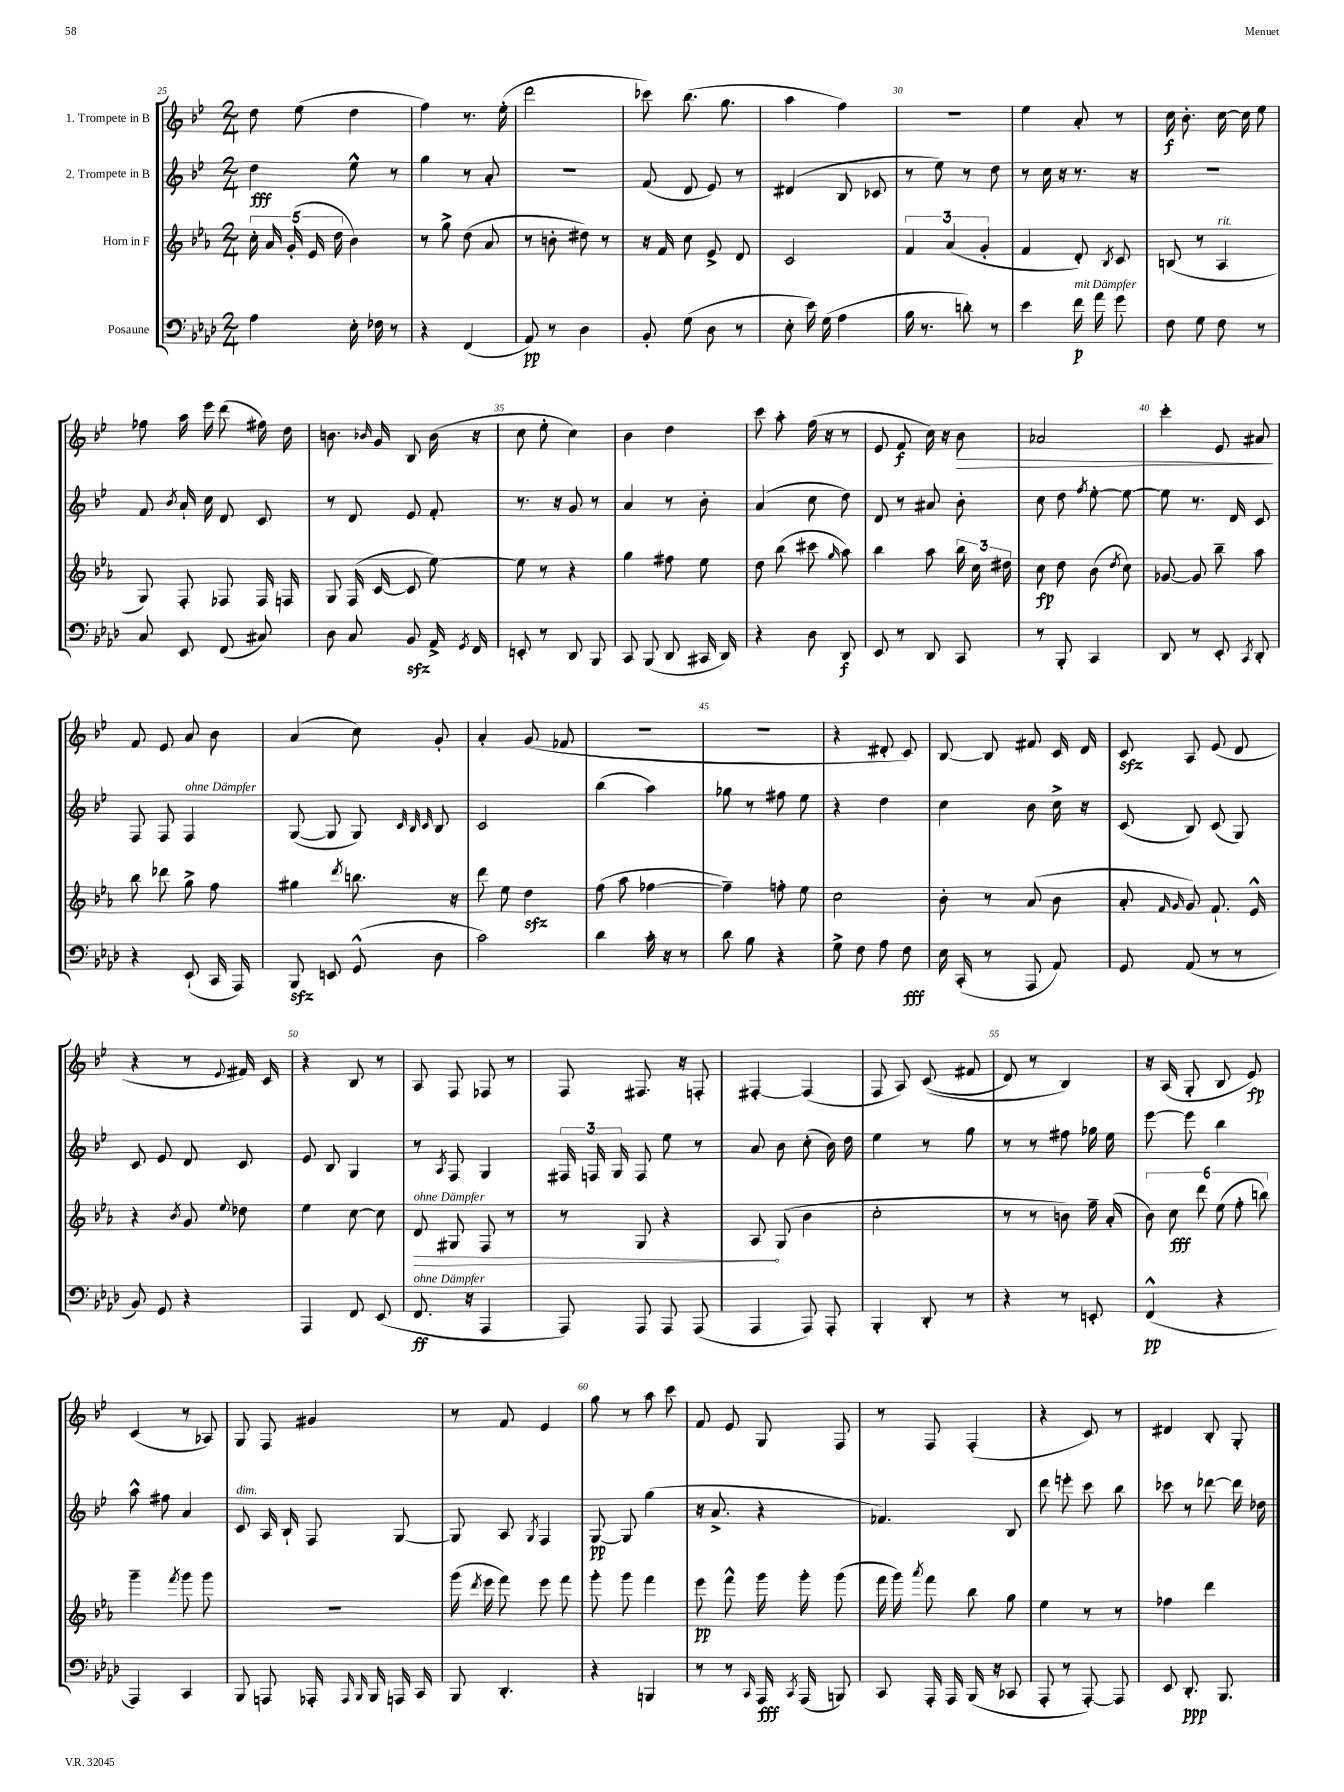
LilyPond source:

<<
\new StaffGroup <<
\new Staff = "s0" \with { instrumentName = "1. Trompete in B" } {
    \clef treble \key bes \major \numericTimeSignature \time 2/4
    \autoBeamOff d''8 ees''8( d''4 |
    f''4) r8. ees''16-.( |
    d'''2 |
    ces'''8) bes''8.( g''8. |
    a''4 f''4) |
    r2 |
    ees''4 a'8-. r8 |
    c''16\f bes'8.-. c''16~ c''16 ees''8 |
    fes''8 a''16 ees'''16 d'''8( fis''16) d''16 |
    b'8. \grace { bes'16 } g'16 bes8 bes'16( r16 |
    c''8 ees''8-. c''4) |
    bes'4 d''4 |
    c'''8 a''8-. f''16( r16 r8 |
    ees'8 f'8\f c''16) r16 bes'8\> |
    aes'2 |
    c'''4-. ees'8 ais'8\! |
    f'8 ees'8 a'8 bes'8 |
    a'4( c''8) g'8-. |
    a'4-. g'8( fes'8 |
    R2 |
    R2 |
    r4 dis'8-. c'8) |
    bes8~ bes8 fis'8 c'16 d'16 |
    c'8\sfz a8 ees'8( d'8 |
    r4 r8 \appoggiatura { ees'8 } fis'16) c'16 |
    r4 bes8 r8 |
    a8 f8 fes8 r8 |
    f8 fis8. r16 f8-. |
    fis4~-. fis4( |
    f8 a8) c'8(\( fis'8 |
    d'8) r8 bes4\) |
    r16 a16( g8-. bes8 ees'8\fp) |
    c'4( r8 aes8) |
    g8 f8 gis'4 |
    r8 f'8 ees'4 |
    g''8 r8 a''8 c'''8 |
    f'8 ees'8 g8 f8 |
    r8 f8 f4-.( |
    r4 c'8) r8 |
    dis'4 bes8-. g8-. \bar "|." |
}
\new Staff = "s1" \with { instrumentName = "2. Trompete in B" } {
    \clef treble \key bes \major \numericTimeSignature \time 2/4
    \autoBeamOff d''4\fff ees''8-^ r8 |
    g''4 r8 a'8-. |
    r2 |
    f'8( d'8 ees'8) r8 |
    dis'4( bes8 ces'8 |
    r8 ees''8) r8 d''8 |
    r8 c''16 r16 r8. r16 |
    r2 |
    f'8 \acciaccatura { bes'8 } a'16-! c''16 d'8 c'8 |
    r8 d'8 ees'8 f'8-. |
    r8. r16 g'8 r8 |
    a'4 r8 bes'8-. |
    a'4( c''8 d''8) |
    d'8 r8 ais'8 bes'8-. |
    c''8 d''8 \acciaccatura { f''8 } ees''8~-. ees''8~ |
    ees''8 r8. d'16 c'8 |
    f8 f8 f4^\markup { \italic "ohne Dämpfer" } |
    g8~( g8 g8) \grace { c'32 bes32 c'32 } bes8 |
    c'2 |
    bes''4( a''4) |
    ges''8 r8 fis''8 ees''8 |
    r4 d''4 |
    c''4 bes'8 c''16-> r16 |
    c'8( bes8) c'8( g8) |
    c'8 ees'8 d'8 c'8 |
    ees'8 bes8 g4 |
    r8 \acciaccatura { a8 } f8 g4 |
    \tuplet 3/2 { fis16 f16 g16 } f8 ees''8 r8 |
    a'8 bes'8 c''8-.( bes'16) d''16 |
    ees''4 r8 g''8 |
    r8 r8 fis''8 ges''16 ees''16 |
    ees'''8~ ees'''8 bes''4 |
    a''8-^ fis''8 a'4 |
    c'8^\markup { \italic "dim." } a16 bes16-! f8 g8~ |
    g8 a8 \acciaccatura { g8 } f4 |
    g8~\pp g8 g''4( |
    r16 a'8.-> r4 |
    fes'4.) bes8 |
    d'''8 e'''8-. c'''8 bes''8 |
    ces'''8 r8 des'''8~ des'''16 des''16 \bar "|." |
}
\new Staff = "s2" \with { instrumentName = "Horn in F" } {
    \clef treble \key ees \major \numericTimeSignature \time 2/4
    \autoBeamOff \tuplet 5/4 { c''16-. aes'16 g'16-.( ees'16 d''16 } bes'4) |
    r8 g''8-> d''8( aes'8 |
    r8 b'8-. dis''8) r8 |
    r16 f'16 c''8 ees'8-> d'8 |
    c'2 |
    \tuplet 3/2 { f'4 aes'4( g'4-. } |
    f'4 d'8-.) \acciaccatura { bes8 } c'8 |
    b8( r8 aes4^\markup { \italic "rit." } |
    g8) f8-. fes8 fes16 f16 |
    g8 f16( c'16~ c'8 ees''8~) |
    ees''8 r8 r4 |
    g''4 fis''8 ees''8 |
    d''8 bes''8( cis'''8 \grace { g''16 } aes''8) |
    bes''4 aes''8 \tuplet 3/2 { bes''16 c''16 dis''16 } |
    c''8\fp d''8 bes'8( \acciaccatura { d''8 } c''8) |
    ges'8~ ges'8 bes''8-- aes''8 |
    bes''8 des'''8 g''8-> f''8 |
    gis''4 \acciaccatura { d'''8 } b''8. r16 |
    d'''8 ees''8 d''4\sfz |
    f''8( aes''8 fes''4~ |
    fes''4--) f''8-. ees''8 |
    c''2 |
    bes'8-. r8 aes'8( bes'8 |
    aes'8-. \grace { f'16 g'16 } g'8) f'8.-! ees'16-^ |
    r4 \acciaccatura { bes'8 } g'8 \appoggiatura { ees''8 } des''8 |
    ees''4 c''8~ c''8 |
    \once \override Hairpin.circled-tip = ##t d'8\>^\markup { \italic "ohne Dämpfer" } gis8 f8 r8 |
    r8 g8 r4 |
    aes8\! g8( bes'4 |
    c''2-. |
    r8 r8 b'8) f''16-- aes'16-.( |
    \tuplet 6/4 { bes'8) c''8\fff d'''8 ees''8( f''8-. b''8) } |
    g'''4-- \acciaccatura { f'''8 } g'''8 g'''8 |
    R2 |
    g'''16( \acciaccatura { d'''8 } ees'''16 f'''8) ees'''8 f'''8 |
    g'''8-. g'''8 f'''4 |
    ees'''8\pp f'''8-^ g'''16 g'''16-. g'''8( |
    f'''16 g'''16) \acciaccatura { aes'''8 } f'''8 bes''8 g''8 |
    ees''4 r8 r8 |
    fes''4 d'''4 \bar "|." |
}
\new Staff = "s3" \with { instrumentName = "Posaune" } {
    \clef bass \key aes \major \numericTimeSignature \time 2/4
    \autoBeamOff aes4 ees16-. fes16 r8 |
    r4 f,4( |
    aes,8\pp) r8 des4 |
    bes,8-. g8( des8 r8 |
    ees8-. ees'16) g16( aes4 |
    bes16 r8. d'8-.) r8 |
    ees'4 f'16\p^\markup { \italic "mit Dämpfer" } aes'16 g'8 |
    f8 g8 f8 r8 |
    c8 ees,8 f,8( cis8) |
    des8 c8 bes,8\sfz aes,16-> \acciaccatura { g,8 } f,16 |
    e,8-. r8 des,8 bes,,8 |
    c,8 bes,,8( des,8 cis,16 des,16) |
    r4 des8 des,8\f |
    ees,8 r8 des,8 c,8 |
    r8 bes,,8-. c,4 |
    des,8 r8 ees,8-. \acciaccatura { c,8 } des,8-. |
    r4 ees,8-!( c,16 aes,,16) |
    bes,,8\sfz e,8 g,8-^( des8 |
    c'2) |
    des'4 c'16-. r16 r8 |
    des'8 bes8 r4 |
    g8-> f8 aes8 f8\fff |
    ees16 c,16-.( r8 aes,,8 aes,8) |
    g,8 aes,8( r8 r8 |
    bes,8) g,8 r4 |
    aes,,4 f,8 ees,8( |
    f,8.\ff^\markup { \italic "ohne Dämpfer" } r16 aes,,4 |
    aes,,8) aes,,8 aes,,8 aes,,8( |
    aes,,4 aes,,8) aes,,8-. |
    bes,,4-. des,8-. r8 |
    r4 r8 e,8-. |
    f,4-^\pp( r4 |
    aes,,4) c,4 |
    bes,,8 a,,8 aes,,16-. \grace { aes,,16 bes,,16 } bes,,16 a,,16 c,16 |
    bes,,8 des,4.-. |
    r4 b,,4 |
    r8 r8 \grace { c,16 } aes,,16\fff \acciaccatura { c,8 } aes,,16( b,,8) |
    c,8 aes,,16-. aes,,16 bes,,16( r16 ces,8 |
    aes,,8-. r8 aes,,8~-.) aes,,8 |
    ees,8 des,8.-.\ppp bes,,8. \bar "|." |
}
>>
>>
\layout { \context { \Score currentBarNumber = #25 \override BarNumber.break-visibility = ##(#f #t #t) barNumberVisibility = #(every-nth-bar-number-visible 5) } }
